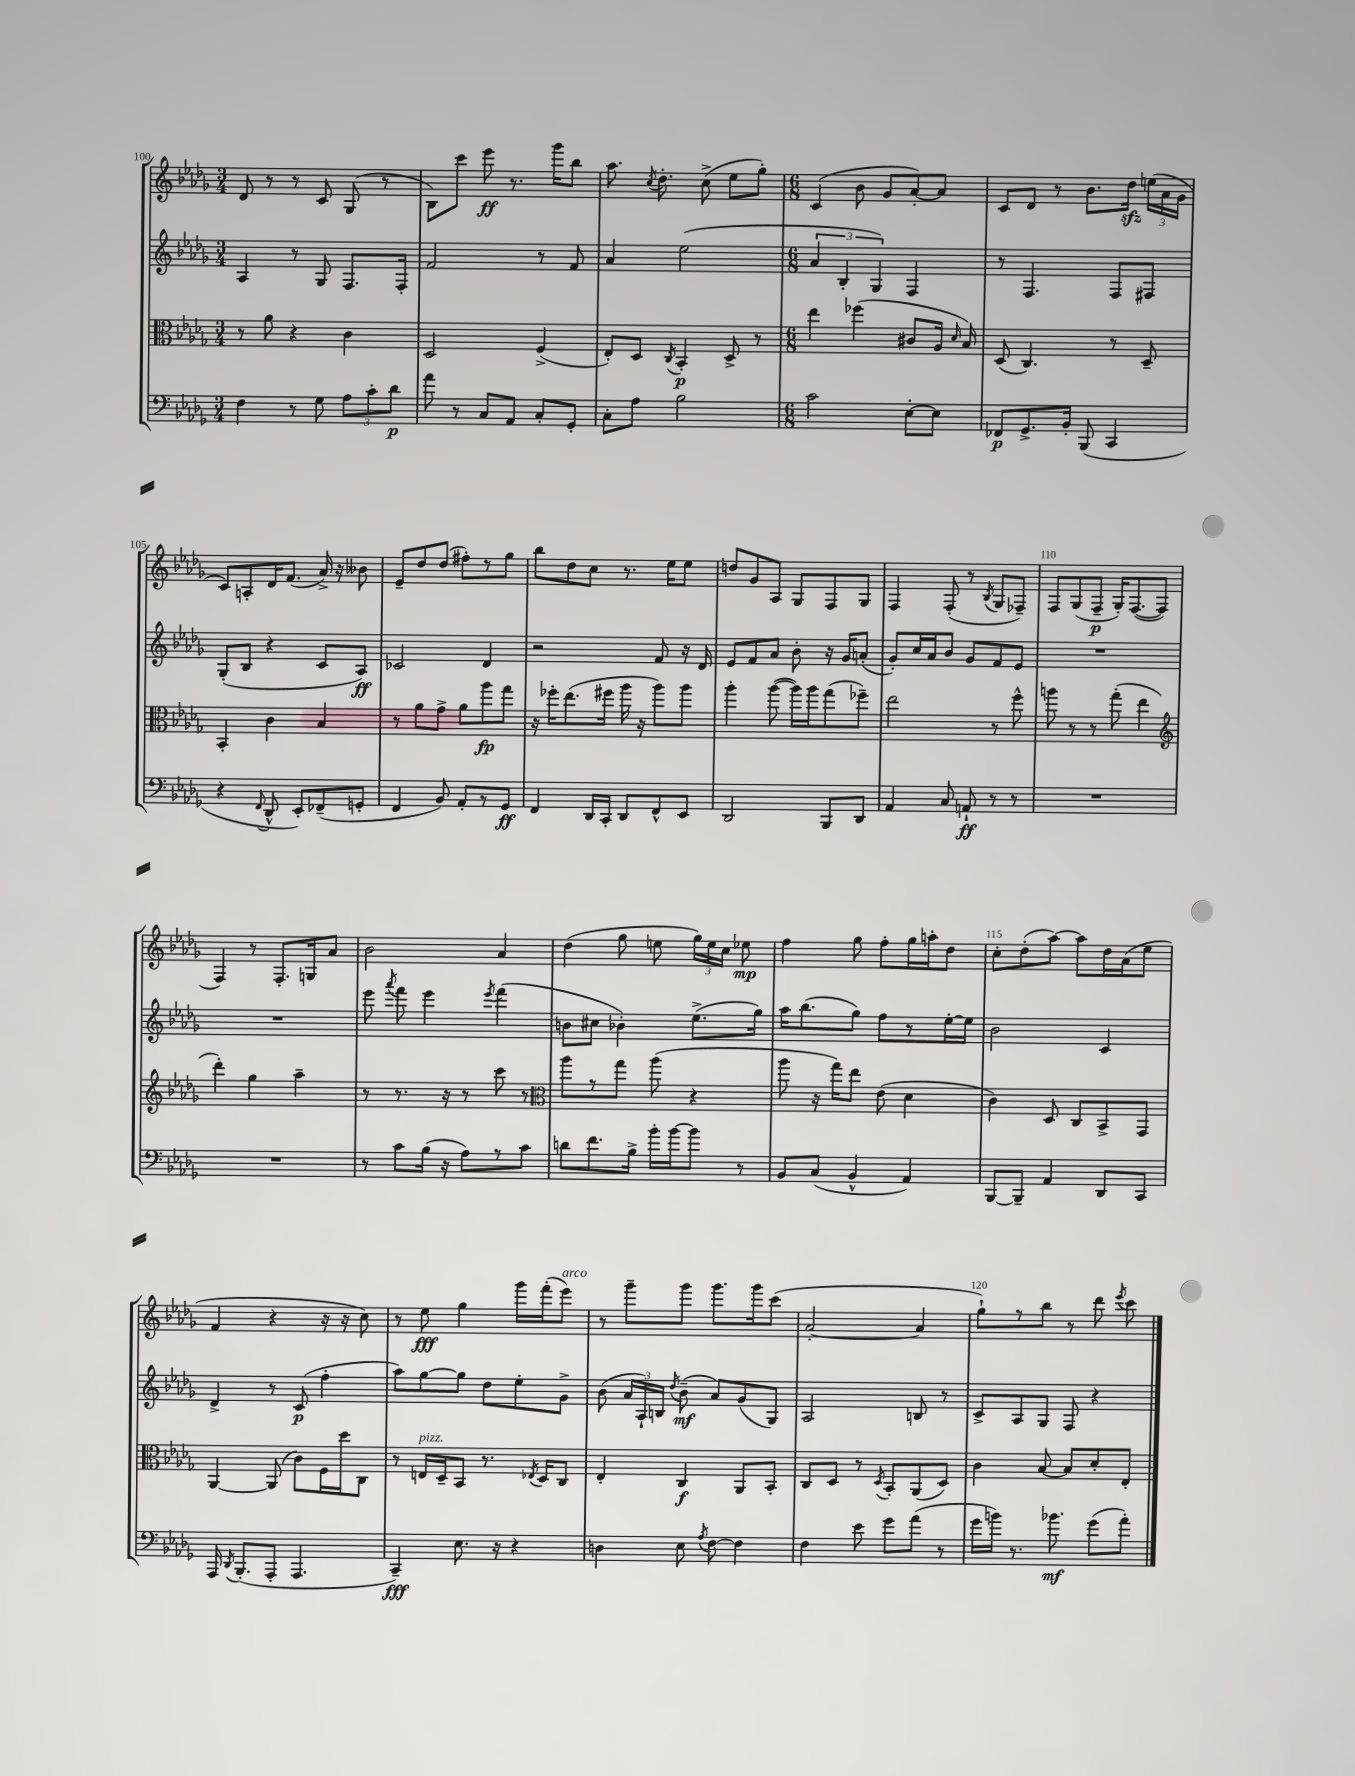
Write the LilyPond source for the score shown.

<<
\new StaffGroup <<
\new Staff = "s0" {
    \clef treble \key des \major \numericTimeSignature \time 3/4
    \autoBeamOff des'8 r8 r8 c'8 ges8( r8 |
    bes8[) c'''8] ees'''8\ff r8. ges'''16[ bes''8] |
    aes''8. \acciaccatura { c''8 } des''8.-. c''8->( ees''8[ ges''8]-.) |
    \numericTimeSignature \time 6/8 c'4( bes'8 ges'8[ aes'8~-.) aes'8] |
    c'8[ des'8] r8 bes'8.[ des''16]\sfz \tuplet 3/2 { e''16[( aes'16 ges'16] } |
    c'8[) a8-. des'16 f'8.]( aes'16->) r16 beses'8 |
    ees'8[-- des''8 des''8]( fis''8[-.) r8 ges''8] |
    bes''8[ des''8 c''8] r8. ees''16[ ees''8] |
    d''8[ ges'8 aes8] ges8[ f8 ges8] |
    f4 f8-.( r8 \acciaccatura { bes8 } ges8[ fes8]--) |
    f8[ ges8( f8]--\p ges16[-.) f8.~( f8] |
    f4) r8 f8.[-. g16 aes'8] |
    bes'2 aes'4 |
    des''4( ges''8 e''8 \tuplet 3/2 { ges''16[) e''16 c''16] } ees''8\mp |
    f''4 ges''8 f''8[-. ges''16 a''16-. des''8] |
    c''8[-. des''8-.( aes''8]~) aes''8[ des''16 aes'16( ees''8] |
    f'4 r4 r16 r16 c''8) |
    r8 ees''8\fff ges''4 ges'''16[ f'''16-.( ees'''8]^\markup { \italic "arco" }) |
    r8 ges'''8[-- ges'''8] ges'''8.[ ges'''16 c'''8]( |
    aes'2~-. aes'4 |
    ges''8[-!) r8 bes''8] r8 des'''8 \acciaccatura { ees'''8 } c'''8 \bar "|." |
}
\new Staff = "s1" {
    \clef treble \key des \major \numericTimeSignature \time 3/4
    \autoBeamOff aes4 r8 ges8 f8.[ f16]-. |
    f'2 r8 f'8 |
    aes'4 ees''2( |
    \numericTimeSignature \time 6/8 \tuplet 3/2 { aes'4 bes4-. ges4) } f4 |
    r8 f4. f8[ fis8] |
    ges8[-.( bes8] r4 c'8[ aes8]\ff) |
    ces'2 des'4 |
    r2 f'8 r16 des'16 |
    ees'8[ f'8 aes'8] bes'8-. r16 ges'16[ a'8]-.( |
    ges'8[-.) c''16 aes'16 bes'8] ges'8[ f'8 ees'8] |
    R2. |
    R2. |
    ees'''8 \acciaccatura { aes'''8 } f'''8 ees'''4 \acciaccatura { ees'''8 } f'''4( |
    b'8[ cis''8] bes'4-.) ees''8.[->( ges''16]) |
    aes''16[ bes''8.( ges''8]) f''8[ r8 ees''16~-. ees''16] |
    bes'2 c'4 |
    des'4-> r8 c'8\p( f''4-. |
    aes''8[) ges''8~ ges''8] des''8[ ees''8-. ges'8]-> |
    bes'8( \tuplet 3/2 { aes'16[ aes16-!) b16] } \acciaccatura { des''8 } bes'8--\mf( aes'8[) ges'8( ges8]) |
    aes2 b8 r8 |
    c'8[-> aes8 ges8] f8 r4 \bar "|." |
}
\new Staff = "s2" {
    \clef alto \key des \major \numericTimeSignature \time 3/4
    \autoBeamOff r8 aes'8 r4 c'4 |
    des2 f4->( |
    ees8[-.) des8] \acciaccatura { c8 } bes,4-.\p des8-> r8 |
    \numericTimeSignature \time 6/8 ees''4 fes''4( cis'8[ aes16] \grace { des'16 } bes16) |
    des8( c4.) r8 des8-- |
    bes,4-. c'4 bes4 |
    r8 aes'8[ ges'8]-> aes'8[ aes''8\fp ges''8] |
    r16 fes''16[-. ees''8.( fis''16] aes''16 r16 aes''8[) aes''8] |
    aes''4-. aes''8~( aes''16[) aes''16 ges''8( fes''8]--) |
    ees''2 r8 f''8-^ |
    a''8 r8 r8 ges''8-.( ees''4 |
    \clef treble des'''4-.) ges''4 aes''4-- |
    r8 r8. r16 r8 c'''8 r8 |
    \clef alto aes''8[ r8 ges''8] aes''8( r4 |
    aes''8 r16 ges''16[) ees''8] ees'8( des'4 |
    c'4) des8 c8[ bes,8-> ges,8] |
    aes,4~ aes,8( c'8[) f16 des''16 c8] |
    r8 e16[^\markup { \italic "pizz." } des16-- bes,8] r8. \acciaccatura { ees8 } des16[ c8] |
    ees4-. c4\f aes,8[ bes,8]-. |
    c8[ des8] r8 \acciaccatura { des8 } bes,8[-. aes,8( des8]) |
    c'4 bes8~ bes8[ des'8-. ees8]-. \bar "|." |
}
\new Staff = "s3" {
    \clef bass \key des \major \numericTimeSignature \time 3/4
    \autoBeamOff f4 r8 ges8 \tuplet 3/2 { aes8[ c'8-. des'8]\p } |
    aes'8 r8 c8[ aes,8] c8[-. ges,8]-. |
    c8[-. aes8] bes2 |
    \numericTimeSignature \time 6/8 c'2 ees8[~-. ees8] |
    fes,8[\p ges,8.-> bes,16]-. bes,,8( c,4 |
    r4 \appoggiatura { f,8 } des,8-^ ees,8[-.) fes,8--( g,8]-. |
    f,4 bes,8) aes,8[-. r8 ges,8]\ff |
    f,4 des,16[ c,16]-. des,8[ f,8-^ ees,8] |
    des,2 bes,,8[ des,8] |
    aes,4 c8 a,8-!\ff r8 r8 |
    R2. |
    R2. |
    r8 c'8[ bes16]( r16 aes8[) r8 c'8] |
    d'8[ f'8. bes16]-> bes'16[-. bes'16~ bes'8] r8 |
    bes,8[ c8]( bes,4-^ aes,4) |
    bes,,8[~ bes,,8]-- aes,4 des,8[ c,8] |
    aes,,16 \acciaccatura { des,8 } bes,,8.[-.( aes,,8]-. aes,,4. |
    c,4--\fff) ees8. r16 r4 |
    d4 ees8 \acciaccatura { aes8 } f8~ f4 |
    f4 ees'8 ges'8[ aes'8]( r8 |
    ges'16[ b'16]) r8. bes'8.\mf ges'8[( aes'8]-.) \bar "|." |
}
>>
>>
\layout { \context { \Score currentBarNumber = #100 \override BarNumber.break-visibility = ##(#f #t #t) barNumberVisibility = #(every-nth-bar-number-visible 5) } }
